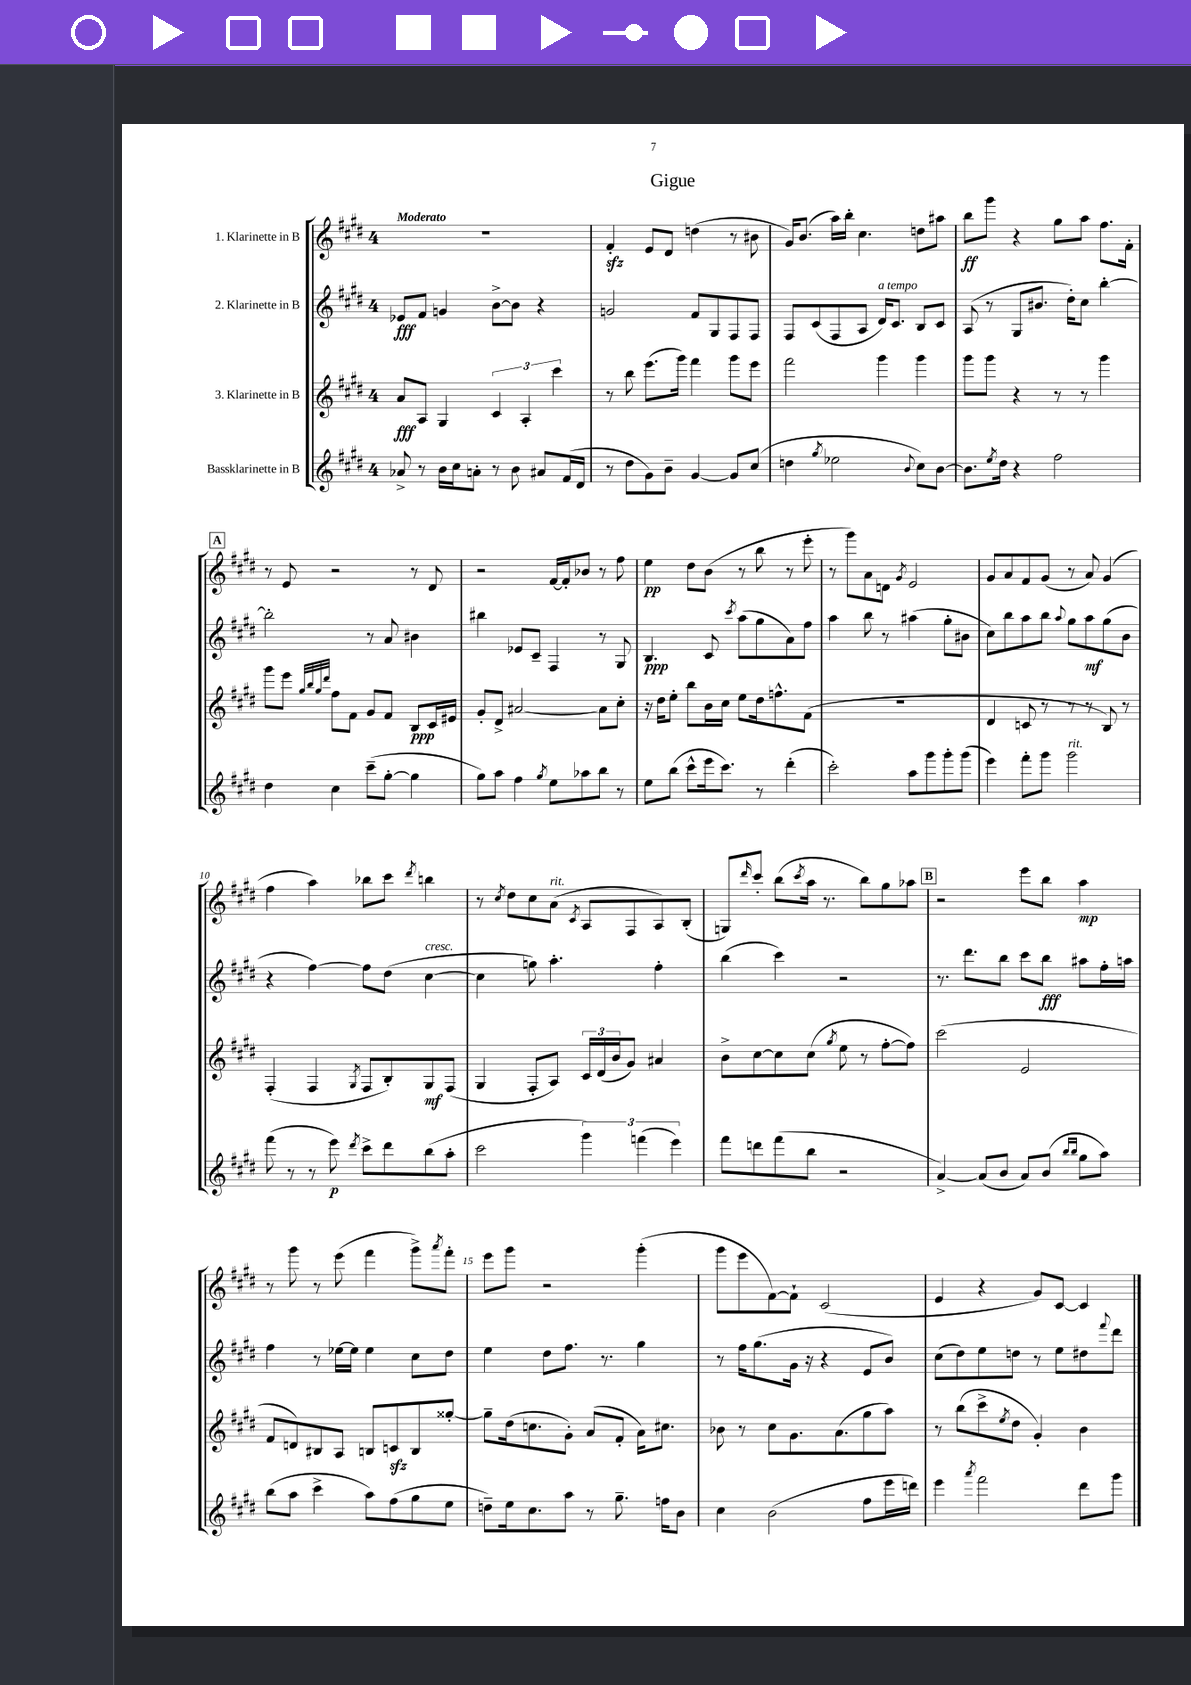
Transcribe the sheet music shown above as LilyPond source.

\header { title = "Gigue" }
<<
\new StaffGroup <<
\new Staff = "s0" \with { instrumentName = "1. Klarinette in B" } {
    \clef treble \key e \major \once \override Staff.TimeSignature.style = #'single-digit \time 4/4 \tempo "Moderato"
    R1 |
    fis'4-.\sfz e'8 dis'8 d''4( r8 bis'8 |
    gis'16) b'8.( a''16) b''16-. cis''4. d''8 ais''8 |
    b''8\ff gis'''8 r4 gis''8 a''8 fis''8. fis'16-. |
    \mark \markup { \box "A" } r8 e'8 r2 r8 dis'8 |
    r2 fis'16~ fis'16-. bes'8 r8 fis''8 |
    e''4\pp dis''8 b'8( r8 b''8 r8 e'''8-. |
    r8 gis'''8) a'8 d'8 \acciaccatura { gis'8 } e'2 |
    gis'8 a'8 fis'8 gis'8( r8 a'8) gis'4( |
    fis''4 a''4) bes''8 cis'''8 \acciaccatura { dis'''8 } b''4 |
    r8 \acciaccatura { cis''8 } dis''8 cis''8 a'8^\markup { \italic "rit." }( \acciaccatura { cis'8 } a8 fis8 a8) b8-.( |
    g8) \grace { dis'''16 } cis'''8-. b''8( \acciaccatura { cis'''8 } a''16 r8. b''8) gis''8 aes''8 |
    \mark \markup { \box "B" } r2 e'''8 b''8 a''4\mp |
    r8 gis'''8 r8 e'''8( fis'''4 gis'''8->) \acciaccatura { a'''8 } fis'''8-. |
    e'''8 gis'''8 r2 gis'''4-.( |
    gis'''8 e'''8 fis'8~) fis'8-! cis'2( |
    e'4 r4 gis'8) cis'8~ cis'4 \bar "|." |
}
\new Staff = "s1" \with { instrumentName = "2. Klarinette in B" } {
    \clef treble \key e \major \once \override Staff.TimeSignature.style = #'single-digit \time 4/4
    ees'8\fff fis'8 g'4 b'8~-> b'8 r4 |
    g'2 fis'8 gis8 fis8 fis8 |
    fis8 cis'8( fis8 a8 dis'16^\markup { \italic "a tempo" }) cis'8. b8 cis'8 |
    a8( r8 gis8 bis'8. dis''16-.) cis''8 b''4~-. |
    \mark \markup { \box "A" } b''2-. r8 a'8 bis'4 |
    bis''4 ees'8 cis'8-- fis4 r8 gis8 |
    b4.\ppp cis'8 \acciaccatura { cis'''8 } a''8( gis''8 a'8) fis''8 |
    a''4 b''8 r8 ais''4( gis''8-. bis'8 |
    cis''8) b''8 a''8 b''8 \appoggiatura { a''8 } gis''8 a''8\mf gis''8( b'8 |
    r4 fis''4~) fis''8 dis''8( cis''4~^\markup { \italic "cresc." } |
    cis''4 g''8) a''4.-. fis''4-. |
    b''4( cis'''4) r2 |
    \mark \markup { \box "B" } r8. dis'''8. b''8 cis'''8 b''8\fff ais''8 fis''16-. a''16 |
    fis''4 r8 ees''16~ ees''16 ees''4 cis''8 dis''8 |
    e''4 dis''8 fis''8. r8. gis''4 |
    r8 fis''16 gis''8.( gis'16 r16 r4 e'8 b'8) |
    cis''8( dis''8) e''8 d''8 r8 e''8 dis''8 \appoggiatura { fis'''8 } dis'''8 \bar "|." |
}
\new Staff = "s2" \with { instrumentName = "3. Klarinette in B" } {
    \clef treble \key e \major \once \override Staff.TimeSignature.style = #'single-digit \time 4/4
    a'8\fff a8 gis4 \tuplet 3/2 { cis'4 a4-. cis'''4 } |
    r8 b''8 e'''8.( gis'''16) fis'''4 gis'''8 e'''8 |
    fis'''2 gis'''4 gis'''4 |
    gis'''8 gis'''8 r4 r8 r8 gis'''4 |
    \mark \markup { \box "A" } gis'''8 e'''8 \grace { gis''32 b''32 gis''32 dis'''32 } fis''8 fis'8 gis'8 fis'8 b8\ppp cis'16 eis'16 |
    gis'8-. dis'8-> ais'2~ ais'8 cis''8-. |
    r16 dis''16 e''8-. b''8 b'16 cis''16 e''8 dis''16 f''8.-^ fis'8( |
    R1 |
    dis'4 c'8 r8 r8 r8 b8) r8 |
    fis4-.( fis4 \acciaccatura { gis8 } fis8 b8-.) gis8\mf fis8( |
    gis4 fis8-. a8) \tuplet 3/2 { cis'16 dis'16( b'16 } gis'8) ais'4 |
    b'8-> cis''8~ cis''8 cis''8( \acciaccatura { gis''8 } e''8 r8 fis''8~-. fis''8) |
    \mark \markup { \box "B" } cis'''2( e'2 |
    fis'8 d'8) bis8 a8 b8 c'8\sfz b8 gisis''8~-. |
    gisis''8-- dis''16( c''8. gis'8-.) a'8( fis'8-. a'16) cis''8. |
    bes'8 r8 cis''8 gis'8. a'8.( gis''8 a''8) |
    r8 b''8( cis'''8-> \acciaccatura { e''8 } dis''8 gis'4-.) b'4 \bar "|." |
}
\new Staff = "s3" \with { instrumentName = "Bassklarinette in B" } {
    \clef treble \key e \major \once \override Staff.TimeSignature.style = #'single-digit \time 4/4
    aes'8-> r8 b'16 cis''16 a'8-. r8 b'8 ais'8 fis'16( dis'16 |
    r8 dis''8 gis'8) b'8-- gis'4~ gis'8 cis''8( |
    d''4 \acciaccatura { gis''8 } ees''2 \appoggiatura { b'8 } cis''8) b'8~ |
    b'8. \acciaccatura { e''8 } dis''16 r4 fis''2 |
    \mark \markup { \box "A" } dis''4 cis''4 cis'''8--( gis''8~-. gis''4 |
    gis''8) a''8 fis''4 \acciaccatura { gis''8 } e''8 aes''8 b''8 r8 |
    e''8 b''8( cis'''8-^ e'''16 cis'''8.) r8 dis'''4-.( |
    cis'''2-.) a''8 gis'''8 gis'''8-. gis'''8( |
    e'''4) fis'''8-. gis'''8 gis'''2^\markup { \italic "rit." } |
    fis'''8( r8 r8 e'''8\p) \acciaccatura { dis'''8 } cis'''8-> dis'''8 b''8( a''8-. |
    cis'''2 \tuplet 3/2 { gis'''4) f'''4( e'''4) } |
    fis'''8 d'''8 fis'''8( b''8 r2 |
    \mark \markup { \box "B" } a'4~->) a'8( b'8 a'8) b'8( \grace { b''16 b''16 } gis''8 a''8) |
    b''8( a''8 cis'''4-> a''8) fis''8( gis''8 e''8 |
    d''8--) e''16 cis''8. a''8 r8 gis''8.-- f''16 b'8 |
    cis''4 b'2( fis''8 e'''16 d'''16) |
    e'''4 \acciaccatura { a'''8 } fis'''2 dis'''8 gis'''8 \bar "|." |
}
>>
>>
\layout { \context { \Score \override BarNumber.break-visibility = ##(#f #t #t) barNumberVisibility = #(every-nth-bar-number-visible 5) } }
